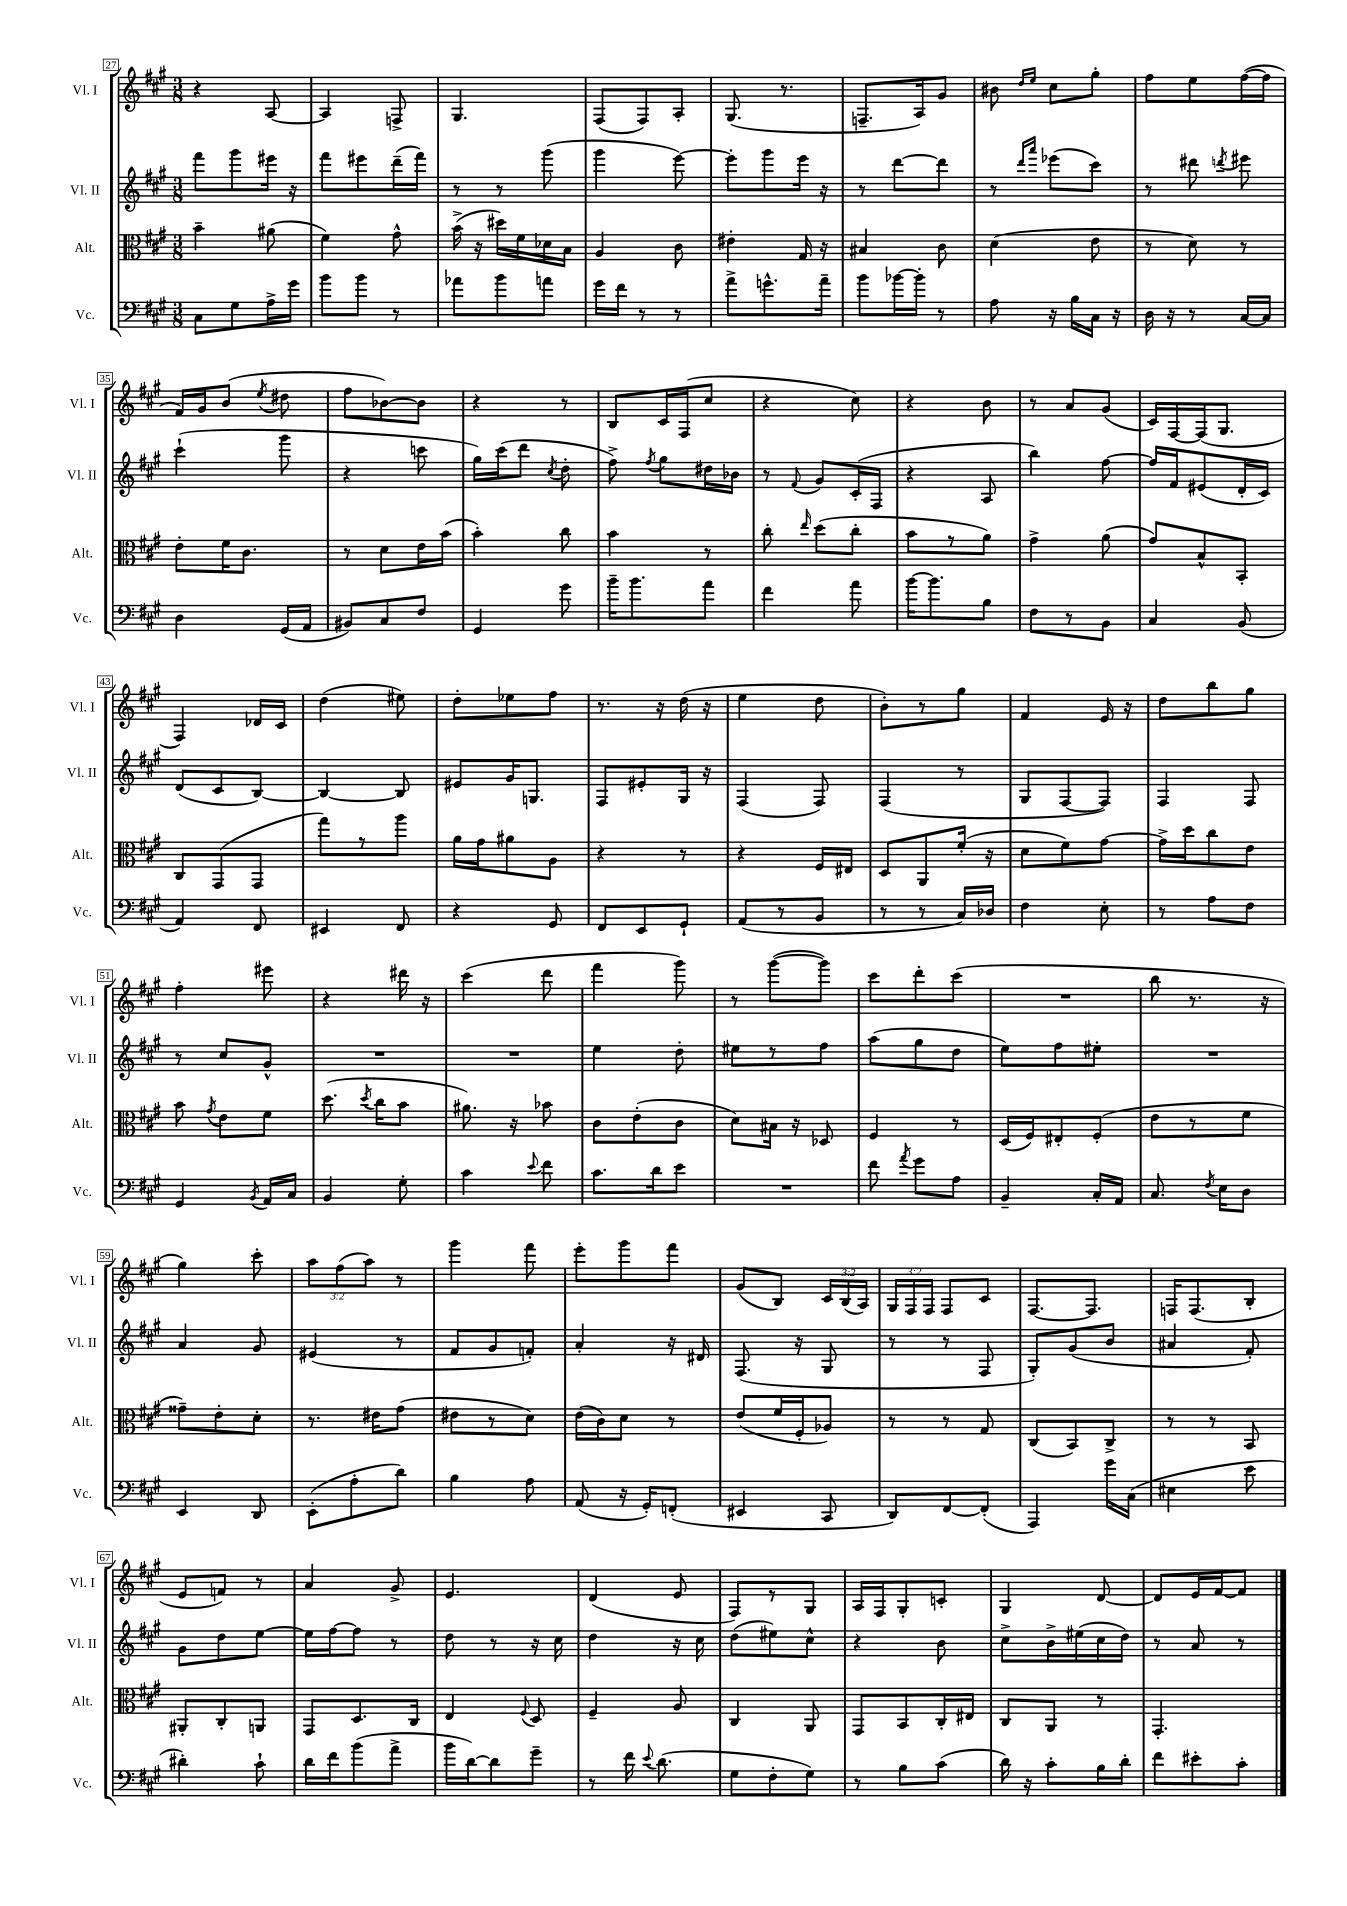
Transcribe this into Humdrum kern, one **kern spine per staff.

**kern	**kern	**kern	**kern
*staff4	*staff3	*staff2	*staff1
*clefF4	*clefC3	*clefG2	*clefG2
*k[f#c#g#]	*k[f#c#g#]	*k[f#c#g#]	*k[f#c#g#]
*M3/8	*M3/8	*M3/8	*M3/8
8C#	4b~	8fff#	4r
8G#	.	8ggg#	.
16A^	(8a#	16eee#	[8A
16g#	.	16r	.
=	=	=	=
8b	4f#)	8fff#	4A]
8b	.	8eee#	.
8r	8g#^^	(16ddd~	8F^
.	.	16fff#)	.
=	=	=	=
8a-	(16b^	8r	4.G#
.	16r	.	.
8b	16dd#)	8r	.
.	16f#	.	.
8a	16d-	(8ggg#	.
.	16B	.	.
=	=	=	=
16g#	4A	4ggg#	(8F#
16f#	.	.	.
8r	.	.	8F#)
8r	8c#	[8eee)	8A'
=	=	=	=
8a^	4e#'	8eee']	(8.G#
8.g^^	.	8ggg#	.
.	.	.	8.r
.	16G#	16eee	.
16a~	16r	16r	.
=	=	=	=
8b	4B#	8r	8.F~
[16b-	.	[8ddd	.
16b-']	.	.	16A)
8r	8c#	8ddd]	8g#
=	=	=	=
8A	(4d	8r	8b#
.	.	16qqddd	16qqdd
.	.	16qqaaa	16qqee
16r	.	(8eee-	8cc#
16B	.	.	.
16C#	8e	8ccc#)	8gg#'
16r	.	.	.
=	=	=	=
16D	8r	8r	8ff#
16r	.	.	.
8r	8d)	8ddd#	8ee
.	.	8qddd	.
[16C#	8r	8eee#	([16ff#
16C#]	.	.	16ff#]
=	=	=	=
4D	8e'	(4ccc#`	16f#)
.	.	.	16g#
.	16f#	.	(8b
.	8.c#	.	.
.	.	.	8qee
(16GG#	.	8ggg#	8dd#
16AA	.	.	.
=	=	=	=
8BB#)	8r	4r	8ff#
8C#	8d	.	[8b-)
8F#	16e	8ccc	8b-]
.	(16b	.	.
=	=	=	=
4GG#	4b')	16gg#)	4r
.	.	(16ccc#	.
.	.	8ddd	.
.	.	8qcc#	.
8g#	8cc#	8dd'	8r
=	=	=	=
16b~	4b	8ff#^)	8B
8.b	.	.	.
.	.	8qff#	.
.	.	8gg#	16c#
.	.	.	(16F#
8a	8r	16dd#	8cc#
.	.	16b-	.
=	=	=	=
4f#	8cc#'	8r	4r
.	16qqee	8qqf#	.
.	(8dd	8g#	.
8a	8cc#'	(16c#'	8cc#)
.	.	16F#	.
=	=	=	=
[16b	8b	4r	4r
8.b]	.	.	.
.	8r	.	.
8B	8a)	8A	8b
=	=	=	=
8F#	4g#^	4bb)	8r
8r	.	.	8a
8BB	(8a	[8ff#	(8g#
=	=	=	=
4C#	8g#)	16ff#]	16c#)
.	.	16f#	[16F#
.	8B^^	(8e#	(16F#]
.	.	.	8.G#
(8BB	8BB'	16d'	.
.	.	16c#)	.
=	=	=	=
4AA)	8C#	(8d	4F#)
.	(8GG#	8c#	.
8FF#	8GG#	[8B)	16d-
.	.	.	16c#
=	=	=	=
4EE#	8gg#)	4B_	(4dd
.	8r	.	.
8FF#	8aa	8B]	8ee#)
=	=	=	=
4r	16a	8e#	8dd'
.	16g#	.	.
.	8a#	16g#	8ee-
.	.	8.G	.
8GG#	8A	.	8ff#
=	=	=	=
8FF#	4r	8F#	8.r
8EE	.	8e#'	.
.	.	.	16r
8GG#`	8r	16G#	(16dd
.	.	16r	16r
=	=	=	=
(8AA	4r	(4F#	4ee
8r	.	.	.
8BB	16F#	8F#)	8dd
.	16E#	.	.
=	=	=	=
8r	8D	(4F#	8b')
8r	8AA	.	8r
16C#)	(16f#'	8r	8gg#
16D-	16r	.	.
=	=	=	=
4F#	8d	8G#	4f#
.	8f#)	[8F#	.
8E'	[8g#	8F#])	16e
.	.	.	16r
=	=	=	=
8r	16g#^]	4F#	8dd
.	16dd	.	.
8A	8cc#	.	8bb
8F#	8e	8F#	8gg#
=	=	=	=
4GG#	8b	8r	4ff#'
.	8qg#	.	.
.	8e	8cc#	.
8qBB	.	.	.
16AA	8f#	8g#^^	8eee#
16C#	.	.	.
=	=	=	=
4BB	(8.dd	4.r	4r
.	8qdd	.	.
.	16cc#	.	.
8G#'	8b	.	16ddd#
.	.	.	16r
=	=	=	=
4c#	8.a#)	4.r	(4ccc#
.	16r	.	.
8qqe	.	.	.
8f#	8b-	.	8ddd
=	=	=	=
8.c#	8c#	4ee	4fff#
.	(8e'	.	.
16d	.	.	.
8e	8c#	8dd'	8ggg#)
=	=	=	=
4.r	8d)	8ee#	8r
.	16B#	8r	([8ggg#
.	16r	.	.
.	8D-	8ff#	8ggg#])
=	=	=	=
8f#	4F#	(8aa	8ccc#
8qa	.	.	.
8g#	.	8gg#	8ddd'
8A	8r	8dd	(8ccc#
=	=	=	=
4BB~	(16D	8ee)	4.r
.	16F#)	.	.
.	8E#'	8ff#	.
16C#'	(8F#'	8ee#'	.
16AA	.	.	.
=	=	=	=
8.C#	8e	4.r	8bb
.	8r	.	8.r
8qF#	.	.	.
16E	.	.	.
8D	8f#	.	.
.	.	.	16r
=	=	=	=
4EE	8g##~)	4a	4gg#)
.	8e'	.	.
8DD	8d'	8g#	8ccc#'
=	=	=	=
(8EE'	8.r	(4e#	12aa
.	.	.	(12ff#
8A'	.	.	.
.	.	.	12aa)
.	16e#	.	.
8d)	(8g#	8r	8r
=	=	=	=
4B	8e#	8f#	4ggg#
.	8r	8g#	.
8A	8d)	8f')	8fff#
=	=	=	=
(8AA	(16e	4a'	8eee'
.	16c#)	.	.
16r	8d	.	8ggg#
16GG#')	.	.	.
(8FF'	8r	16r	8fff#
.	.	16d#	.
=	=	=	=
4EE#	(8e	(8.F#	(8g#
.	16f#	.	8B)
.	16F#'	16r	.
8CC#	8A-)	8G#	24c#
.	.	.	(24B
.	.	.	24A)
=	=	=	=
8DD)	8r	8r	24G#
.	.	.	24F#
.	.	.	24F#
[8FF#	8r	8r	8F#
(8FF#']	8G#	8F#	8c#
=	=	=	=
4AAA)	(8C#	8G#')	[8.F#
.	8BB)	(8g#	.
.	.	.	8.F#]
16g#	8C#^	8b	.
(16C#	.	.	.
=	=	=	=
4E#	8r	4a#	16F
.	.	.	(8.F
.	8r	.	.
8e	8BB	8f#')	8B'
=	=	=	=
4d#')	8AA#'	8g#	8e
.	8C#'	8dd	8f)
8c#`	8AA	[8ee	8r
=	=	=	=
16d	8GG#	16ee]	4a
16f#	.	[16ff#	.
(8b	8.D	8ff#]	.
8a^	.	8r	8g#^
.	16C#	.	.
=	=	=	=
16b	4E	8dd	4.e
[16d)	.	.	.
8d]	.	8r	.
.	8qqF#	.	.
8g#~	8D	16r	.
.	.	16cc#	.
=	=	=	=
8r	4F#~	4dd	(4d
16f#	.	.	.
8qqe	.	.	.
(8.d	.	.	.
.	8A	16r	8e
.	.	16cc#	.
=	=	=	=
8G#	4C#	(8dd	8F#)
8F#'	.	8ee#)	8r
8G#)	8AA	8cc#^^	8G#
=	=	=	=
8r	8GG#	4r	16A
.	.	.	16F#
8B	8BB	.	8G#'
(8c#	16C#'	8b	8c'
.	16E#	.	.
=	=	=	=
16d)	8C#	8cc#^	4G#
16r	.	.	.
8c#'	8AA	16b^	.
.	.	(16ee#	.
16B	8r	16cc#	[8d
16d'	.	16dd)	.
=	=	=	=
8f#	4.GG#'	8r	8d]
8e#'	.	8a	16e
.	.	.	[16f#
8c#'	.	8r	8f#]
==	==	==	==
*-	*-	*-	*-
